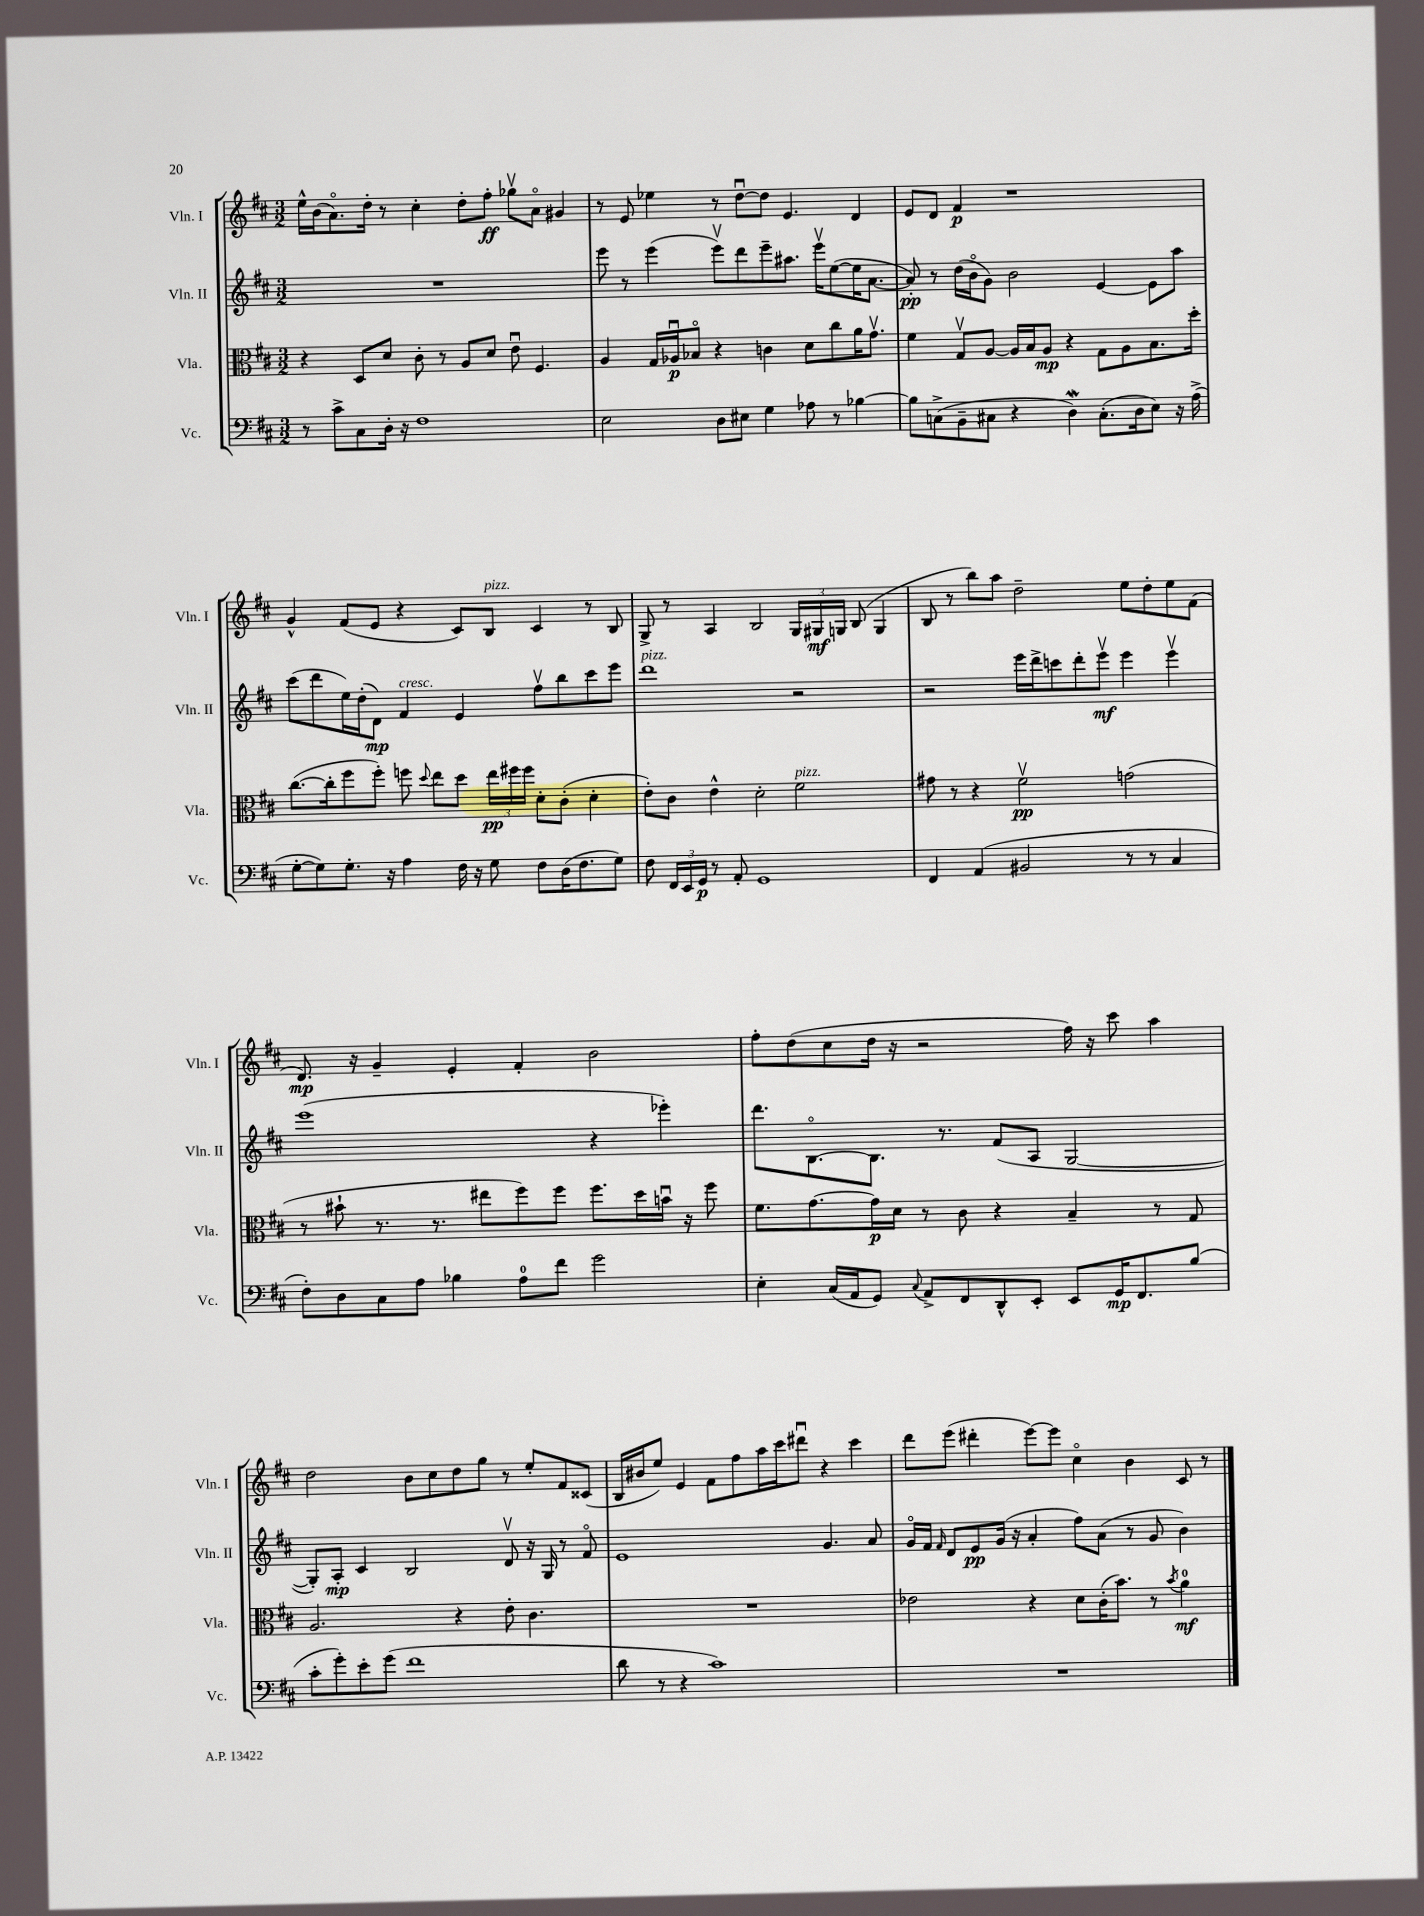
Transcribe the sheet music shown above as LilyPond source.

<<
\new StaffGroup <<
\new Staff = "s0" \with { instrumentName = "Vln. I" shortInstrumentName = "Vln. I" } {
    \clef treble \key d \major \numericTimeSignature \time 3/2
    \autoBeamOff e''16[-^ b'16( a'8.\flageolet) d''16]-. r8 cis''4-. d''8[-. fis''8]-.\ff ges''8[\upbow a'8]\flageolet gis'4 |
    r8 e'8 ees''4 r8 d''8[~\downbow d''8] e'4. d'4 |
    e'8[ d'8] fis'4\p r1 |
    g'4-^ fis'8[( e'8] r4 cis'8[) b8]^\markup { \italic "pizz." } cis'4 r8 b8 |
    g8-> r8 a4 b2 \tuplet 3/2 { g16[ gis16\mf g16] } b8( g4 |
    b8 r8 b''8[) a''8] d''2-- e''8[ d''8-. e''8 fis'8]( |
    d'8.\mp) r16 g'4-- e'4-. fis'4-. b'2 |
    fis''8[-. d''8( cis''8 d''16] r16 r2 fis''16) r16 cis'''8 a''4 |
    d''2 b'8[ cis''8 d''8 g''8] r8 e''8[-. fis'8 cisis'8]( |
    b16[ bis'16 e''8]) e'4 fis'8[ fis''8 a''16 cis'''16 dis'''8]\downbow r4 cis'''4 |
    d'''8[ e'''8]( dis'''4-. e'''8[~) e'''8] cis''4\flageolet b'4 cis'8 r8 \bar "|." |
}
\new Staff = "s1" \with { instrumentName = "Vln. II" shortInstrumentName = "Vln. II" } {
    \clef treble \key d \major \numericTimeSignature \time 3/2
    \autoBeamOff R1. |
    e'''8 r8 e'''4( e'''8[\upbow) d'''8 e'''8-- ais''8.] e'''16[\upbow e''8~( e''16 a'8.]~ |
    a'8-.\pp) r8 d''16[( b'16\flageolet g'8]) b'2 e'4~ e'8[ a''8] |
    cis'''8[( d'''8 e''16) d''16-.( d'8]\mp) fis'4^\markup { \italic "cresc." } e'4 fis''8[\upbow b''8 cis'''8 e'''8] |
    d'''1^\markup { \italic "pizz." } r2 |
    r2 e'''16[ d'''16-> c'''8 d'''8-. e'''8]\upbow\mf e'''4 e'''4\upbow |
    e'''1( r4 ees'''4-.) |
    d'''8.[ b8.~\flageolet b8.] r8. fis'8[( a8] g2~ |
    g8[-.) a8]-.\mp cis'4 b2 d'8\upbow r16 g16 r8 fis'8\flageolet |
    e'1 g'4. a'8 |
    g'16[\flageolet fis'16] \grace { fis'16 } d'8[ e'8\pp g'16]( r16 a'4-. fis''8[) a'8]( r8 g'8 b'4) \bar "|." |
}
\new Staff = "s2" \with { instrumentName = "Vla." shortInstrumentName = "Vla." } {
    \clef alto \key d \major \numericTimeSignature \time 3/2
    \autoBeamOff r4 d8[ d'8] cis'8-. r8 a8[ d'8] e'8\downbow fis4. |
    a4 g16[ aes16\downbow\p bes8]\flageolet r4 c'4 d'8[ cis''8 a'16 g'8.]\upbow |
    fis'4 g8[\upbow a8]~ a16[ b16 a8]\mp r4 g8[ a8 b8. d''16]-. |
    cis''8.[~( cis''16-. fis''8 fis''8]-.) f''8 \appoggiatura { d''8 } e''8[ d''8] \tuplet 3/2 { e''16[\pp fis''16 fis''16] } d'8[-. cis'8]-.( d'4-. |
    e'8[-.) cis'8] e'4-^ d'2-. fis'2^\markup { \italic "pizz." } |
    gis'8 r8 r4 fis'2\upbow\pp g'2( |
    r8 bis'8-! r8. r8. eis''8[ fis''8) fis''8] fis''8.[ d''16 b'16]\downbow r16 fis''8 |
    fis'8.[ g'8.~ g'16\p d'16] r8 cis'8 r4 b4-- r8 g8 |
    a2. r4 e'8-. cis'4. |
    R1. |
    ees'2 r4 d'8[ cis'16-.( b'8.]) r8 \acciaccatura { b'8 } a'4-0\mf \bar "|." |
}
\new Staff = "s3" \with { instrumentName = "Vc." shortInstrumentName = "Vc." } {
    \clef bass \key d \major \numericTimeSignature \time 3/2
    \autoBeamOff r8 cis'8[-> cis8 d16]-. r16 fis1 |
    e2 d8[ eis8] g4 aes8 r8 bes4~ |
    bes8[ c8->( b,8-- cis8] r4 d4\mordent) cis8.[-.( d16 e8]) r16 a16->( |
    g8[~-. g8) g8.]-. r16 a4 fis16 r16 g8 fis8[ d16( fis8. g8]) |
    fis8 \tuplet 3/2 { fis,16[ e,16 g,16]\p } r8 a,8-. g,1 |
    fis,4 a,4( bis,2 r8 r8 cis4 |
    fis8[-.) d8 cis8 a8] bes4 a8[-0 fis'8] g'2 |
    e4-. cis16[( a,16 g,8]) \appoggiatura { cis8 } a,8[-> fis,8 d,8-^ e,8]-. e,8[ g,16\mp fis,8. b8]( |
    cis'8[-. g'8-.) e'8-. g'8]( fis'1 |
    d'8 r8 r4 cis'1) |
    R1. \bar "|." |
}
>>
>>
\layout { \context { \Score \remove "Bar_number_engraver" } }
